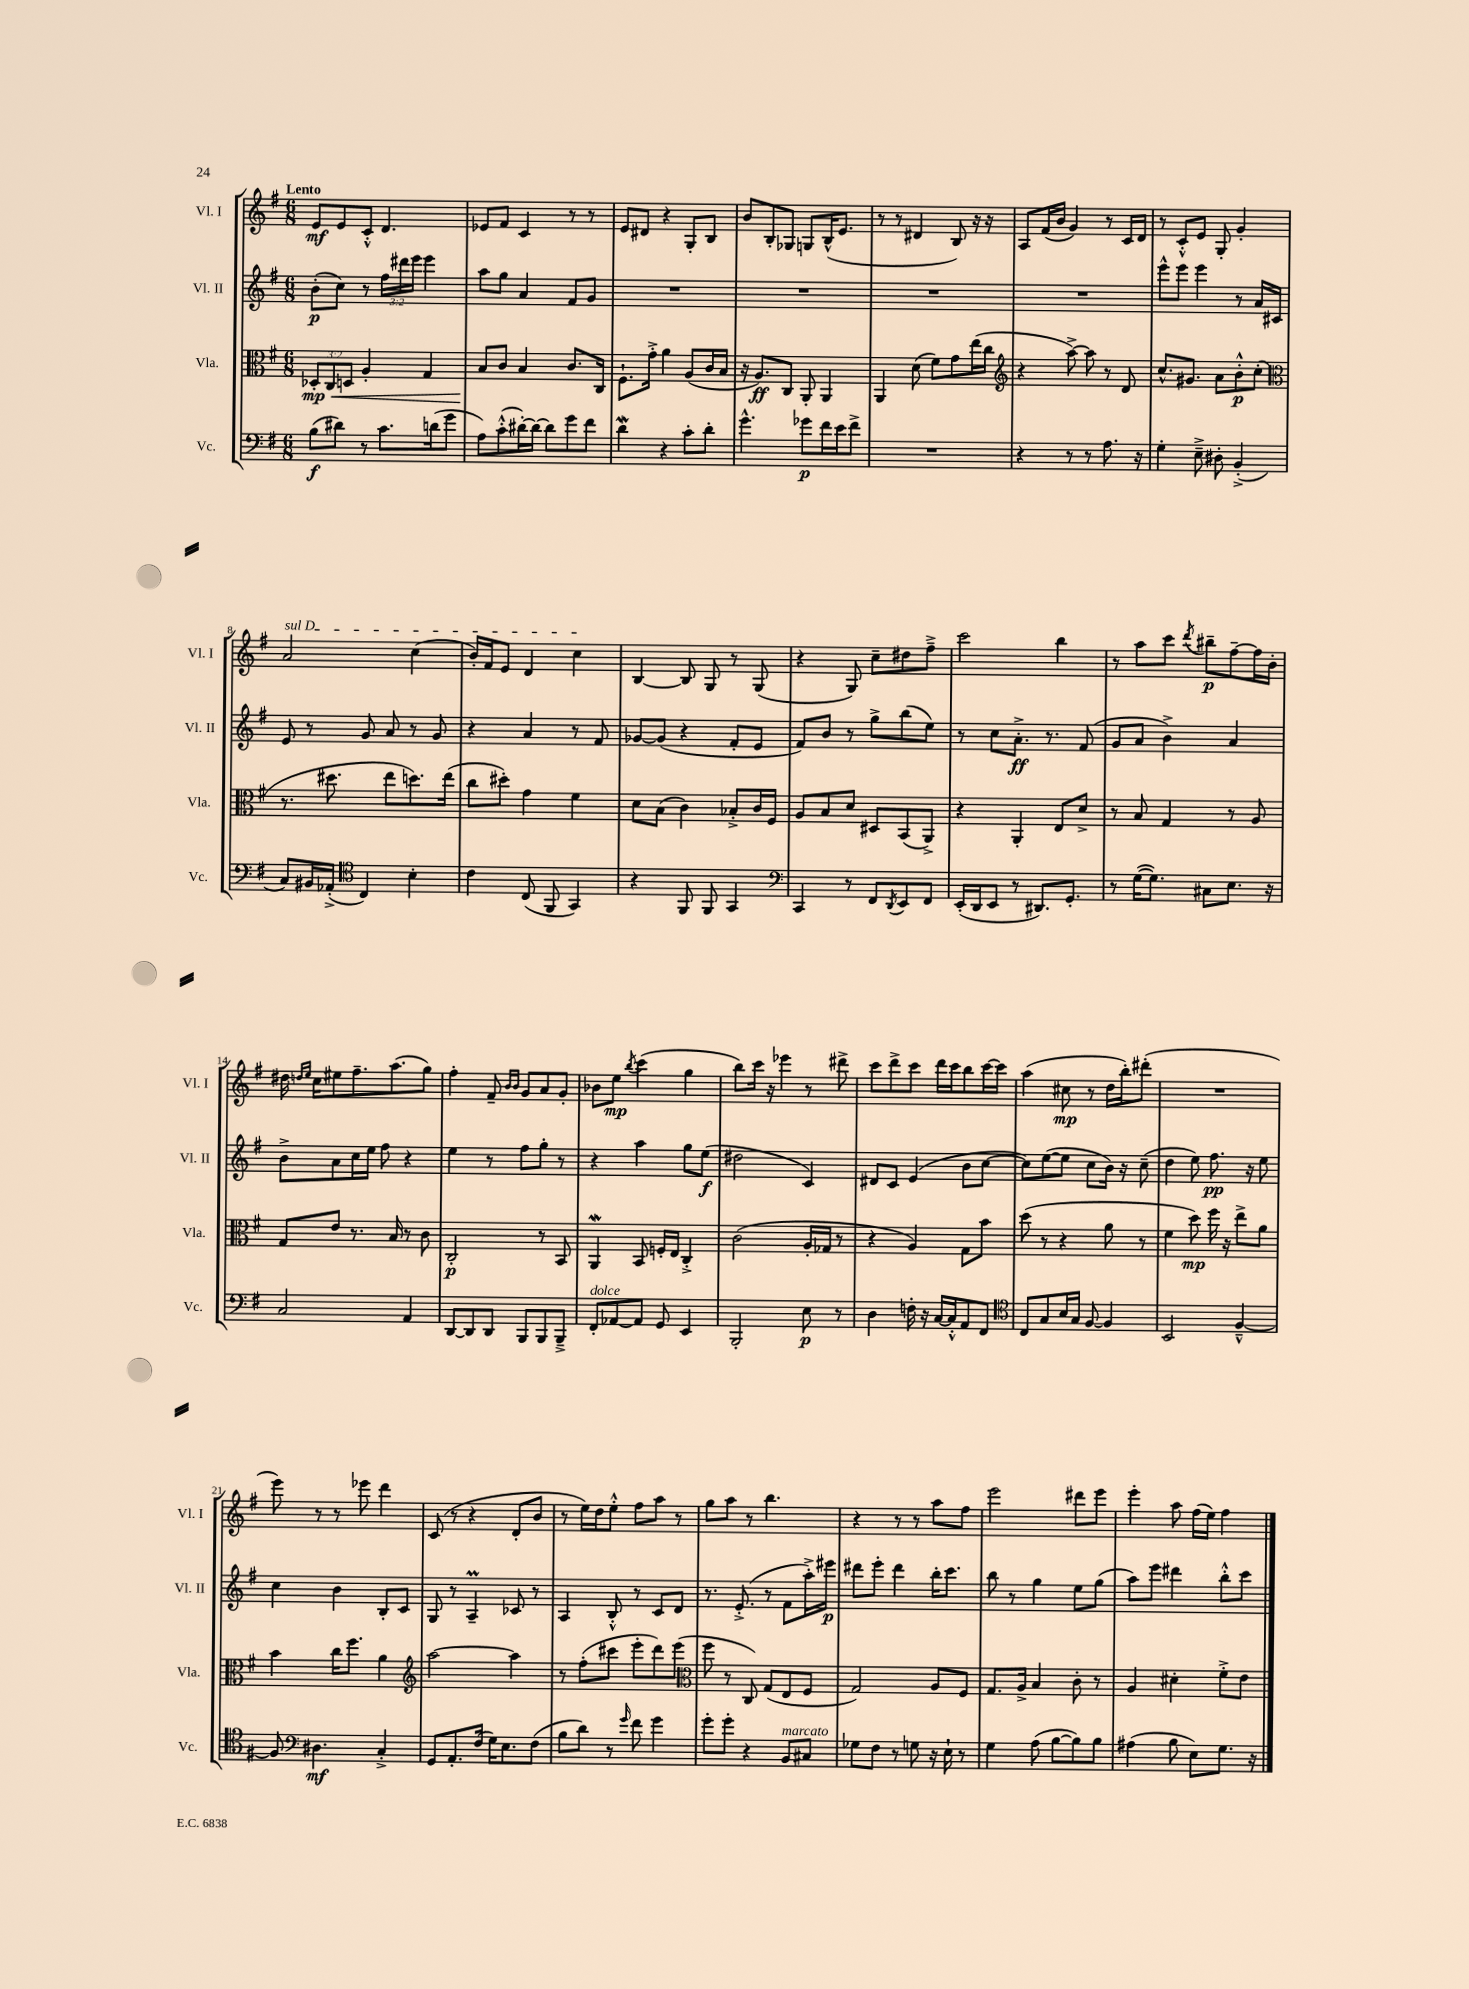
<<
\new StaffGroup <<
\new Staff = "s0" \with { instrumentName = "Vl. I" shortInstrumentName = "Vl. I" } {
    \clef treble \key g \major \numericTimeSignature \time 6/8 \tempo "Lento"
    e'8\mf e'8 c'8-.-^ d'4. |
    ees'8 fis'8 c'4 r8 r8 |
    e'8 dis'8 r4 g8-. b8 |
    b'8 b8-. ges8 g8 b16-^( e'8. |
    r8 r8 dis'4 b8) r16 r16 |
    a8 fis'16( b'16 g'4) r8 c'16 d'16 |
    r8 c'8-.-^ e'8 g8-. g'4-. |
    \once \override TextSpanner.bound-details.left.text = \markup { \italic "sul D" } a'2\startTextSpan c''4( |
    b'16-.) fis'16 e'8 d'4 c''4\stopTextSpan |
    b4~ b8 g8 r8 g8( |
    r4 g8) c''8-- dis''8 fis''8---> |
    c'''2 b''4 |
    r8 a''8 c'''8 \acciaccatura { d'''8 } bis''8--\p fis''8~-- fis''16 b'16-. |
    dis''16 \grace { d''16 e''16 } c''16 eis''8 fis''8.-- a''8.( g''8) |
    fis''4-. fis'8-- \grace { b'16 b'16 } g'8 a'8 g'8-. |
    bes'8 e''8\mp \acciaccatura { b''8 } c'''4( g''4 |
    b''8) c'''16 r16 ees'''4 r8 dis'''8-> |
    c'''8 d'''8-> c'''8 d'''16 c'''16 b''8 c'''16~ c'''16 |
    a''4( cis''8\mp r8 d''16 b''16-.) dis'''8-.( |
    R2. |
    e'''8) r8 r8 ees'''8 d'''4 |
    c'8( r8 r4 d'8-. b'8 |
    r8 e''16) d''16 e''8-.-^ fis''8 a''8 r8 |
    g''8 a''8 r8 b''4. |
    r4 r8 r8 a''8 fis''8 |
    e'''2 dis'''8 e'''8 |
    e'''4-. a''8 fis''16( e''16) fis''4 \bar "|." |
}
\new Staff = "s1" \with { instrumentName = "Vl. II" shortInstrumentName = "Vl. II" } {
    \clef treble \key g \major \numericTimeSignature \time 6/8 \override Staff.TupletNumber.text = #tuplet-number::calc-fraction-text
    b'8-.\p( c''8) r8 \tuplet 3/2 { fis''16 dis'''16 e'''16 } e'''4 |
    a''8 g''8 a'4 fis'8 g'8 |
    R2. |
    R2. |
    R2. |
    R2. |
    e'''8-^ e'''8 e'''4 r8 a'16 cis'16 |
    e'8 r8 g'8 a'8 r8 g'8 |
    r4 a'4 r8 fis'8 |
    ges'8~ ges'8( r4 fis'8-. e'8 |
    fis'8) b'8 r8 g''8-> b''8( e''8) |
    r8 c''8 a'8.-.->\ff r8. fis'8( |
    g'8 a'8 b'4->) a'4 |
    b'8-> a'8 c''16 e''16 fis''8 r4 |
    e''4 r8 fis''8 g''8-. r8 |
    r4 a''4 g''8 e''8\f( |
    dis''2 c'4) |
    dis'8 c'8 e'4( b'8 c''8~ |
    c''8) e''8~( e''8 c''8 b'16) r16 c''8--( |
    d''4 e''8) fis''8.\pp r16 e''8 |
    c''4 b'4 b8-. c'8 |
    g8 r8 a4--\prall ces'8 r8 |
    a4 b8-.-^ r8 c'8 d'8 |
    r8. e'8.-.->( r8 fis'8 a''16-.->) eis'''16\p |
    dis'''8 e'''8-. dis'''4 b''16-. c'''8. |
    b''8 r8 g''4 e''8 g''8( |
    a''8) e'''8 dis'''4 b''8-.-^ c'''8 \bar "|." |
}
\new Staff = "s2" \with { instrumentName = "Vla." shortInstrumentName = "Vla." } {
    \clef alto \key g \major \numericTimeSignature \time 6/8 \override Staff.TupletNumber.text = #tuplet-number::calc-fraction-text
    \tuplet 3/2 { des8-.\mp\< c8 d8 } a4-. g4 |
    b8\! c'8 b4 c'8. c16 |
    fis8.-! g'16-.-> a'4 a8( c'16 b16 |
    r16 a8.\ff) c8 a,8-. a,4 |
    a,4 d'8( fis'8) g'8 e''16( c''16 |
    \clef treble r4 a''8~->) a''8 r8 d'8 |
    c''8.-^ gis'8. a'8 b'8-.-^\p c''8-.( |
    \clef alto r8. dis''8. e''8 d''8.) e''16( |
    c''8 dis''8-.) g'4 fis'4 |
    d'8 b8( c'4) bes8-.-> c'16 fis16 |
    a8 b8 d'8 dis8 b,8( a,8->) |
    r4 a,4-. e8 d'8-> |
    r8 b8 g4 r8 a8 |
    g8 e'8 r8. b16 r8 c'8 |
    c2-.\p r8 b,8 |
    a,4\mordent b,8 f16-. e16 c4-.-> |
    c'2( a16-. ges16 r8 |
    r4 a4) g8 b'8 |
    d''8( r8 r4 a'8 r8 |
    fis'4 d''8\mp) fis''16 r16 e''8-> a'8 |
    b'4 c''16 fis''8. a'4 |
    \clef treble a''2~ a''4 |
    r8 fis''8-.( cis'''8 e'''8-. d'''8) e'''8( |
    \clef alto fis''8 r8 c8) g8( e8 fis8 |
    g2) a8 fis8 |
    g8. a16-> b4 c'8-. r8 |
    a4 dis'4-. fis'8-.-> e'8 \bar "|." |
}
\new Staff = "s3" \with { instrumentName = "Vc." shortInstrumentName = "Vc." } {
    \clef bass \key g \major \numericTimeSignature \time 6/8
    b8\f( dis'8) r8 c'8. d'16( g'8 |
    a8) c'8-.-^( dis'16~-.) dis'16~ dis'8 g'8 fis'8 |
    d'4\mordent r4 c'8-. d'8-. |
    g'4.-^ ges'8\p fis'16 e'16 fis'8-> |
    R2. |
    r4 r8 r8 a8. r16 |
    g4-. e8---> dis8-. b,4-.->( |
    c8) bis,16 aes,16-.->( \clef tenor c4) b4-. |
    c'4 c8( fis,8 g,4) |
    r4 fis,8 fis,8 g,4 |
    \clef bass c,4 r8 fis,8 \acciaccatura { d,8 } e,8 fis,8 |
    e,16-.( d,16 e,8 r8 dis,8.) g,8.-. |
    r8 g16~( g8.) cis8 e8. r16 |
    c2 a,4 |
    d,8~ d,8 d,8 b,,8 b,,8 b,,8---> |
    fis,8-.^\markup { \italic "dolce" } aes,8~ aes,8 g,8 e,4 |
    b,,2-. e8\p r8 |
    d4 f16-. r16 c16~ c16-.-^ a,8 fis,8 |
    \clef tenor c8 g8 b16 g16 fis8~ fis4 |
    b,2 fis4~---^ |
    fis8 \clef bass dis4.\mf c4-.-> |
    g,8 a,8.-. fis16( g16) e8. fis8( |
    b8 d'8) r8 \grace { g'16 } fis'8 g'4 |
    g'8-. g'8-. r4 b,8^\markup { \italic "marcato" } cis8 |
    ges8 fis8 r8 g8 r16 e16-! r8 |
    g4 a8( b8~ b8) b8 |
    ais4( b8 e8) g8. r16 \bar "|." |
}
>>
>>
